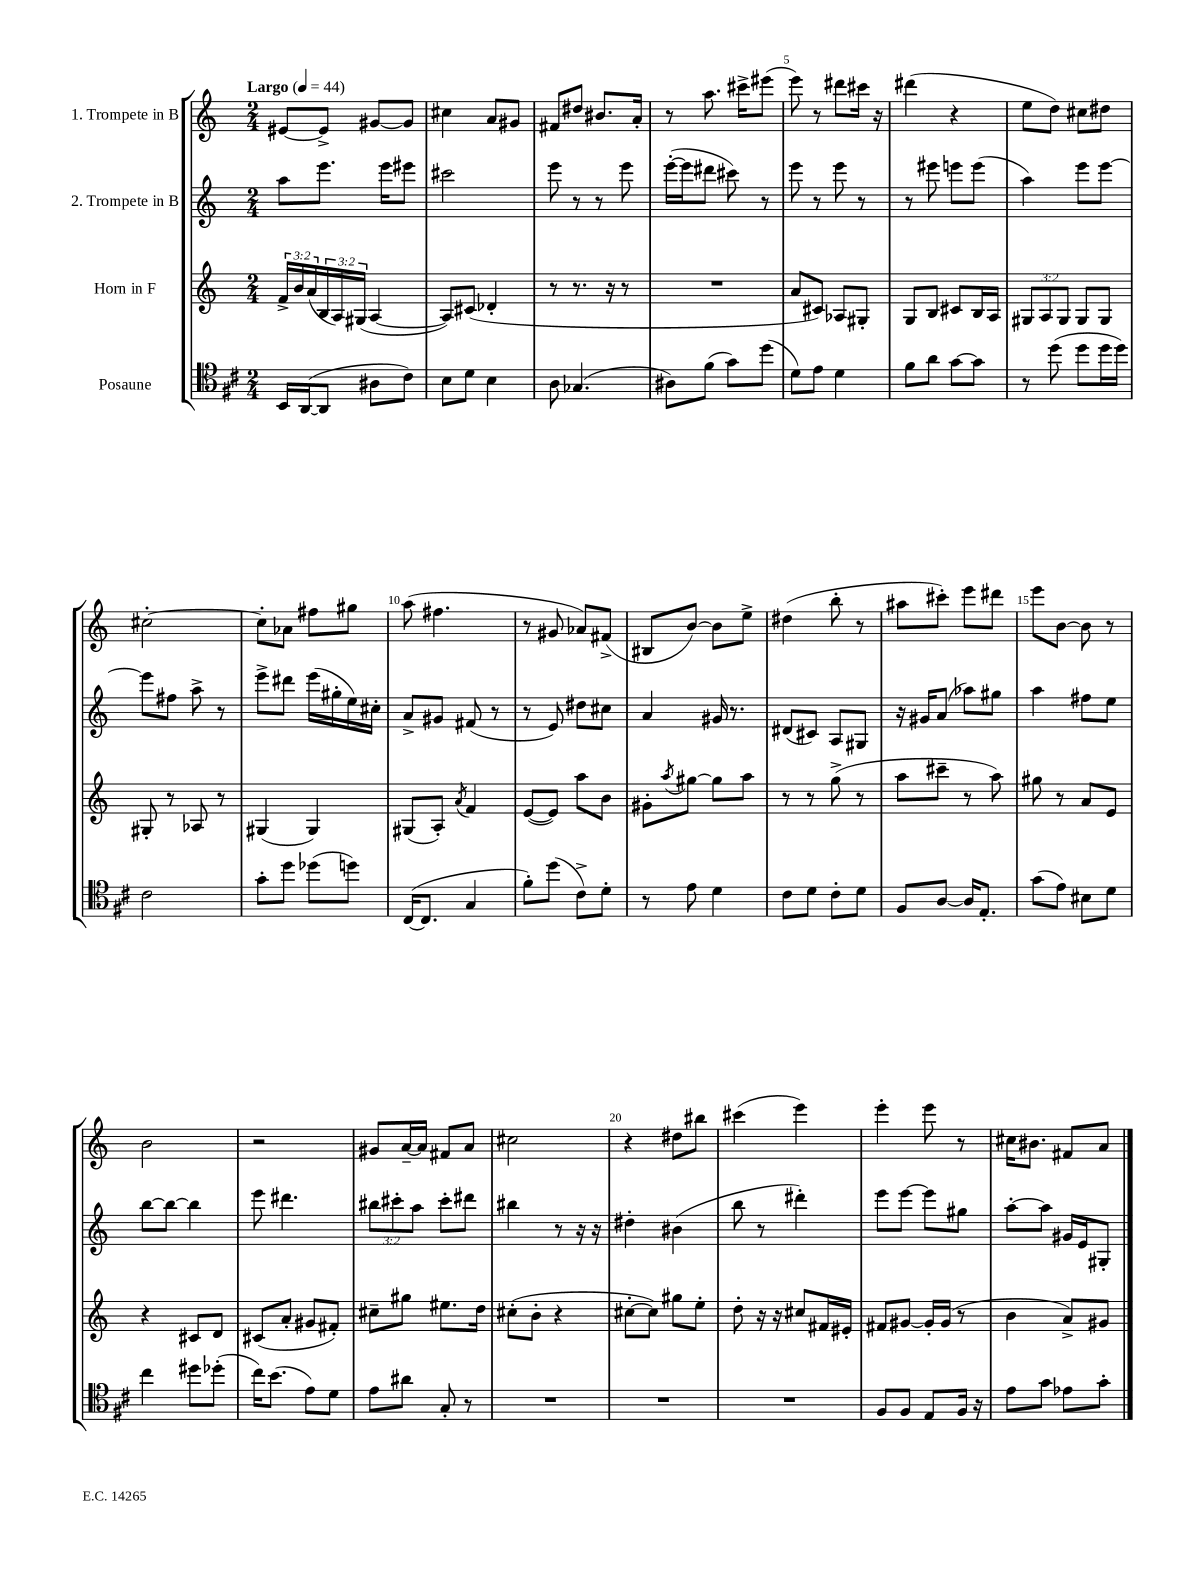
<<
\new StaffGroup <<
\new Staff = "s0" \with { instrumentName = "1. Trompete in B" } {
    \clef treble \key c \major \numericTimeSignature \time 2/4 \tempo "Largo" 4 = 44
    eis'8~ eis'8-> gis'8~ gis'8 |
    cis''4 a'8 gis'8 |
    fis'8 dis''8 bis'8. a'16-. |
    r8 a''8. cis'''16-> eis'''8( |
    e'''8) r8 dis'''8 cis'''16 r16 |
    dis'''4( r4 |
    e''8 d''8) cis''8 dis''8 |
    cis''2~-. |
    cis''8-. aes'8 fis''8 gis''8 |
    a''8( fis''4. |
    r8 gis'8 aes'8) fis'8->( |
    bis8 b'8~) b'8 e''8-> |
    dis''4( b''8-. r8 |
    ais''8 cis'''8-.) e'''8 dis'''8 |
    e'''8 b'8~ b'8 r8 |
    b'2 |
    r2 |
    gis'8 a'16~-- a'16 fis'8 a'8 |
    cis''2 |
    r4 dis''8 bis''8 |
    cis'''4( e'''4) |
    e'''4-. e'''8 r8 |
    cis''16 bis'8. fis'8 a'8 \bar "|." |
}
\new Staff = "s1" \with { instrumentName = "2. Trompete in B" } {
    \clef treble \key c \major \numericTimeSignature \time 2/4 \override Staff.TupletNumber.text = #tuplet-number::calc-fraction-text
    a''8 e'''8. e'''16 eis'''8 |
    cis'''2 |
    e'''8 r8 r8 e'''8 |
    e'''16~-.( e'''16 dis'''8 cis'''8) r8 |
    e'''8 r8 e'''8 r8 |
    r8 eis'''8 e'''8 e'''8( |
    a''4) e'''8 e'''8~ |
    e'''8 fis''8 a''8-> r8 |
    e'''8-> dis'''8 e'''16( gis''16-. e''16) cis''16-. |
    a'8-> gis'8 fis'8( r8 |
    r8 e'8) dis''8 cis''8 |
    a'4 gis'16 r8. |
    dis'8( cis'8) a8 gis8 |
    r16 gis'16 a'8( aes''8) gis''8 |
    a''4 fis''8 e''8 |
    b''8~ b''8~ b''4 |
    e'''8 dis'''4. |
    \tuplet 3/2 { bis''8 cis'''8-. a''8 } cis'''8-. dis'''8 |
    bis''4 r8 r16 r16 |
    dis''4-. bis'4( |
    b''8 r8 dis'''4-.) |
    e'''8 e'''8~ e'''8 gis''8 |
    a''8~-. a''8 gis'16 e'16 gis8-. \bar "|." |
}
\new Staff = "s2" \with { instrumentName = "Horn in F" } {
    \clef treble \key c \major \numericTimeSignature \time 2/4 \override Staff.TupletNumber.text = #tuplet-number::calc-fraction-text
    \tuplet 3/2 { f'16-> b'16 a'16( } \tuplet 3/2 { b16 a16) gis16( } a4~ |
    a8) cis'8( des'4-. |
    r8 r8. r16 r8 |
    R2 |
    a'8 cis'8) aes8 gis8-. |
    g8 b8 cis'8 b16 a16 |
    \tuplet 3/2 { gis8 a8 gis8 } gis8 gis8 |
    gis8-. r8 aes8 r8 |
    gis4( gis4) |
    gis8( a8-.) \acciaccatura { a'8 } f'4 |
    e'8~( e'8) a''8 b'8 |
    gis'8-. \acciaccatura { a''8 } gis''8~ gis''8 a''8 |
    r8 r8 g''8->( r8 |
    a''8 cis'''8-- r8 a''8) |
    gis''8 r8 a'8 e'8 |
    r4 cis'8 d'8 |
    cis'8( a'8-. gis'8 fis'8-.) |
    cis''8-- gis''8 eis''8. d''16 |
    cis''8-.( b'8-. r4 |
    cis''8~-. cis''8) gis''8 e''8-. |
    d''8-. r16 r16 cis''8 fis'16 eis'16-. |
    fis'8 gis'8~ gis'16-. gis'16( r8 |
    b'4 a'8->) gis'8 \bar "|." |
}
\new Staff = "s3" \with { instrumentName = "Posaune" } {
    \clef tenor \key d \major \numericTimeSignature \time 2/4
    b,16 a,16~( a,8 ais8 cis'8) |
    b8 d'8 b4 |
    a8 ges4.( |
    ais8) fis'8( g'8) d''8( |
    d'8) e'8 d'4 |
    fis'8 a'8 g'8~ g'8 |
    r8 d''8( d''8 d''16 d''16) |
    cis'2 |
    g'8-. d''8 des''8( d''8) |
    cis16~( cis8. g4 |
    fis'8-.) d''8( cis'8->) d'8-. |
    r8 e'8 d'4 |
    cis'8 d'8 cis'8-. d'8 |
    fis8 a8~ a16 e8.-. |
    g'8( e'8) bis8 d'8 |
    cis''4 dis''8 des''8-.( |
    cis''16) b'8.( e'8) d'8 |
    e'8 ais'8 g8-. r8 |
    R2 |
    R2 |
    R2 |
    fis8 fis8 e8 fis16 r16 |
    e'8 g'8 ees'8 g'8-. \bar "|." |
}
>>
>>
\layout { \context { \Score \override BarNumber.break-visibility = ##(#f #t #t) barNumberVisibility = #(every-nth-bar-number-visible 5) } }
